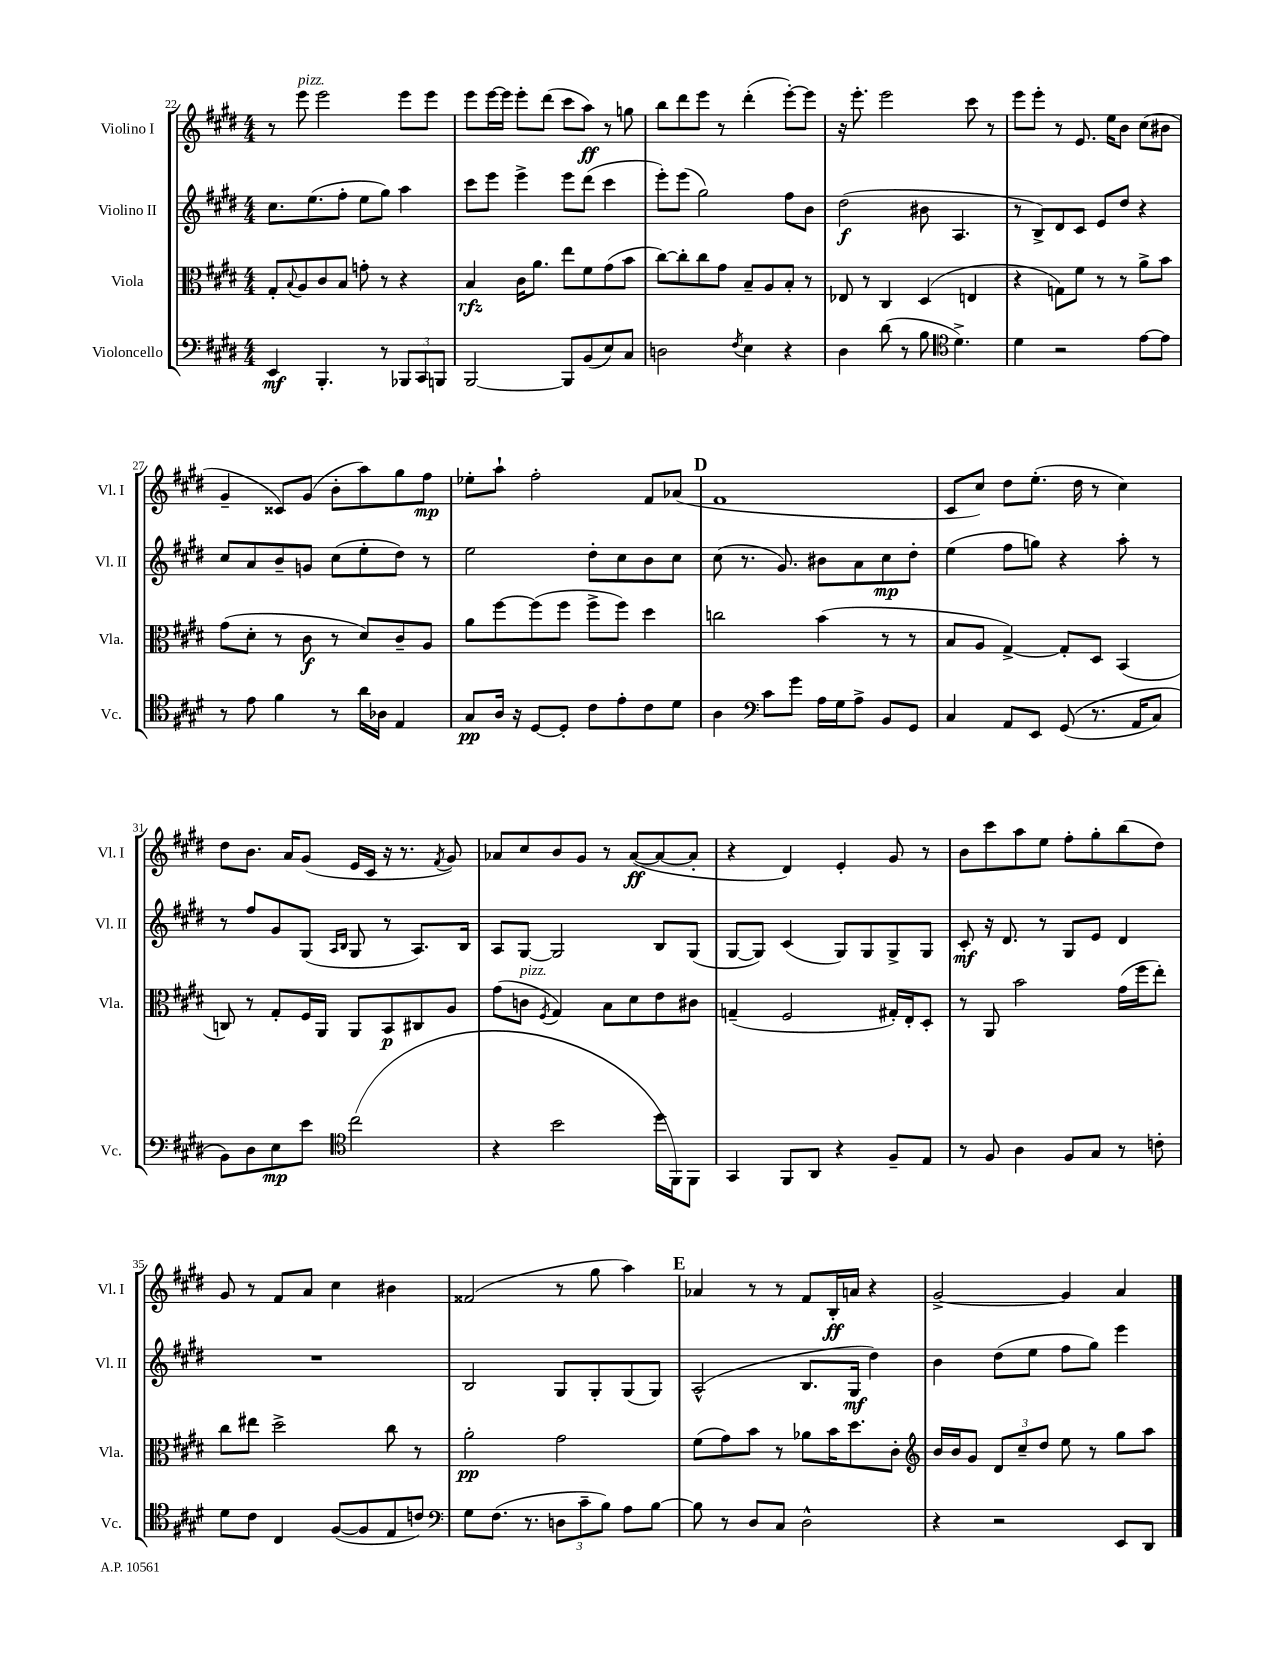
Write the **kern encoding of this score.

**kern	**kern	**kern	**kern
*staff4	*staff3	*staff2	*staff1
*clefF4	*clefC3	*clefG2	*clefG2
*k[f#c#g#d#]	*k[f#c#g#d#]	*k[f#c#g#d#]	*k[f#c#g#d#]
*M4/4	*M4/4	*M4/4	*M4/4
4EE	8G#'	8.cc#	8r
.	8qqB	.	.
.	8A	.	8eee
.	.	(8.ee	.
4.BBB'	8c#	.	2eee
.	8B	8ff#'	.
.	8g'	8ee	.
8r	8r	8gg#)	.
12BBB-	4r	4aa	8eee
12CC#	.	.	.
.	.	.	8eee
12BBB	.	.	.
=	=	=	=
[2BBB	4B	8ccc#	8eee
.	.	8eee	[16eee
.	.	.	16eee]
.	16c#	4eee^	8eee'
.	8.a	.	.
.	.	.	(8ddd#
8BBB]	8ee	8eee	8ccc#
(8BB	8f#	(8ddd#	8aa)
8E)	(8g#	4ccc#	8r
8C#	8b	.	8gg
=	=	=	=
2D	[8cc#)	8eee')	8bb
.	8cc#']	(8eee	8ddd#
.	8cc#	2gg#)	8eee
.	8g#	.	8r
8qF#	.	.	.
4E	8B~	.	(4ddd#'
.	8A	.	.
4r	8B'	8ff#	[8eee')
.	8r	8b	8eee]
=	=	=	=
4D#	8E-	(2dd#	16r
.	.	.	8.eee'
.	8r	.	.
(8d#	4C#	.	2eee
8r	.	.	.
8B	(4D#	8b#	.
*clefC4	*	*	*
4.d#^)	.	4.A	.
.	4E	.	8ccc#
.	.	.	8r
=	=	=	=
4d#	4r	8r	8eee
.	.	8B^)	8eee'
2r	8G)	8d#	8r
.	8f#	8c#	8.e
.	8r	8e	.
.	.	.	16ee
.	8r	8dd#	8b
[8e	8a^	4r	(8cc#
8e]	8b	.	8b#
=	=	=	=
8r	(8g#	8cc#	4g#~
8e	8d#'	8a	.
4f#	8r	8b~	8c##)
.	8c#	8g	(8g#
8r	8r	(8cc#	8b'
16a	8d#)	8ee'	8aa)
16A-	.	.	.
4E	8c#~	8dd#)	8gg#
.	8A	8r	8ff#
=	=	=	=
8G#	8a	2ee	8ee-'
16A	[8ff#	.	8aa`
16r	.	.	.
[8D#	(8ff#]	.	2ff#'
8D#']	8ff#	.	.
8c#	8ff#^	8dd#'	.
8e'	8ff#)	8cc#	.
8c#	4dd#	8b	8f#
8d#	.	8cc#	(8a-
=	=	=	=
4A	2cc	(8cc#	1f#
.	.	8.r	.
*clefF4	*	*	*
8c#	.	.	.
.	.	8.g#)	.
8g#	.	.	.
16A	(4b	8b#	.
16G#	.	.	.
8A^	.	8a	.
8BB	8r	8cc#	.
8GG#	8r	8dd#'	.
=	=	=	=
4C#	8B	(4ee	8c#
.	8A	.	8cc#)
8AA	[4G#^)	8ff#	8dd#
8EE	.	8gg)	(8.ee'
&((8GG#	8G#']	4r	.
.	.	.	16dd#
8.r	8D#	.	8r
.	(4BB	8aa'	4cc#)
16AA	.	.	.
8C#)	.	8r	.
=	=	=	=
8BB&)	8C)	8r	8dd#
8D#	8r	8ff#	8.b
8E	8G#'	8g#	.
.	.	.	16a
8e	16F#	(8G#	(8g#
.	16AA	.	.
*clefC4	*	*	*
.	.	16qqA	.
.	.	16qqB	.
(2cc#	8AA	8G#	16e
.	.	.	16c#
.	8BB	8r	16r
.	.	.	8.r
.	8C#	8.A)	.
.	.	.	8qf#
.	8A	.	8g#)
.	.	16B	.
=	=	=	=
4r	(8g#	8A	8a-
.	8c	[8G#	8cc#
.	8qF#	.	.
2b	4G#)	2G#]	8b
.	.	.	8g#
.	8B	.	8r
.	8d#	.	([8a-
16dd#	8e	8B	8a-_
16FF#)	.	.	.
8FF#	8c#	(8G#	8a-']
=	=	=	=
4GG#	(4G~	[8G#	4r
.	.	8G#])	.
8FF#	2F#	(4c#	4d#)
8AA	.	.	.
4r	.	8G#)	4e'
.	.	8G#	.
8F#~	16G#')	8G#^	8g#
.	16E'	.	.
8E	8D#'	8G#	8r
=	=	=	=
8r	8r	8c#'	8b
8F#	8AA	16r	8ccc#
.	.	8.d#	.
4A	2b	.	8aa
.	.	8r	8ee
8F#	.	8G#	8ff#'
8G#	.	8e	8gg#'
8r	(16g#	4d#	(8bb
.	16ff#	.	.
8c'	8ee')	.	8dd#)
=	=	=	=
8d#	8cc#	1r	8g#
8c#	8ee#	.	8r
4C#	2dd#^	.	8f#
.	.	.	8a
([8F#	.	.	4cc#
8F#]	.	.	.
8E	8cc#	.	4b#
8c)	8r	.	.
=	=	=	=
*clefF4	*	*	*
8G#	2a'	2B	(2f##
(8.F#	.	.	.
8.r	.	.	.
12D	2g#	8G#	8r
12c#~	.	.	.
.	.	8G#'	8gg#
12B)	.	.	.
8A	.	(8G#	4aa)
[8B	.	8G#)	.
=	=	=	=
8B]	(8f#	(2A^^	4a-
8r	8g#)	.	.
8D#	8b	.	8r
8C#	8r	.	8r
2D#^^	8a-	8.B	8f#
.	16b	.	16B'
.	8.dd#	16G#	16a
.	.	4dd#)	4r
.	8c#'	.	.
=	=	=	=
*	*clefG2	*	*
4r	16b	4b	[2g#^
.	16b	.	.
.	8g#	.	.
2r	12d#	(8dd#	.
.	12cc#~	.	.
.	.	8ee	.
.	12dd#	.	.
.	8ee	8ff#	4g#]
.	8r	8gg#)	.
8EE	8gg#	4eee	4a
8DD#	8aa	.	.
==	==	==	==
*-	*-	*-	*-
